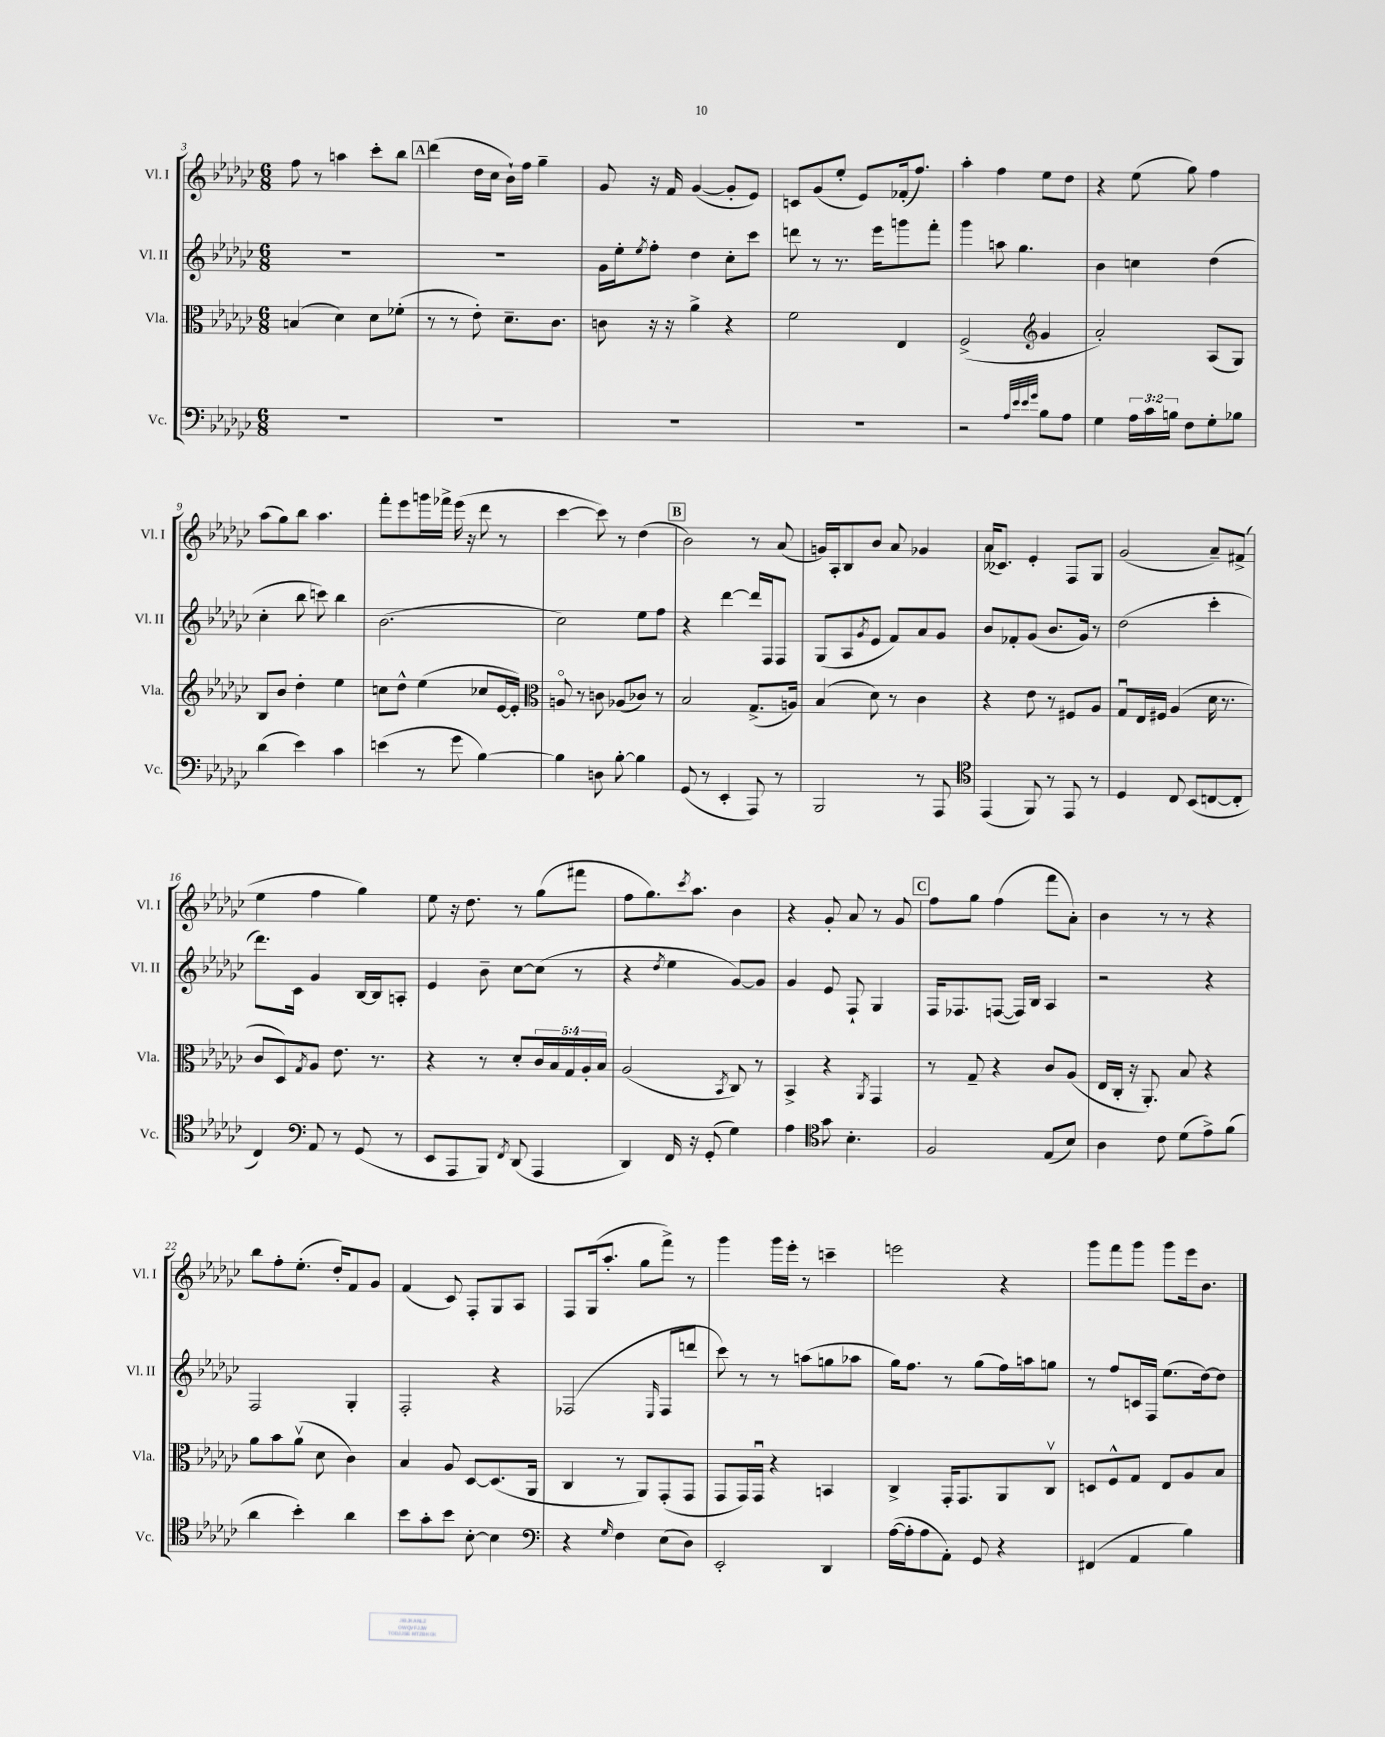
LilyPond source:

<<
\new StaffGroup <<
\new Staff = "s0" \with { instrumentName = "Vl. I" shortInstrumentName = "Vl. I" } {
    \clef treble \key ges \major \numericTimeSignature \time 6/8
    f''8 r8 a''4 ces'''8-. bes''8 |
    \mark \markup { \box "A" } des'''4( des''16 ces''16 bes'16-!) f''16 ges''4-- |
    ges'8 r16 f'16 ges'4~( ges'8-. ees'8) |
    c'8 ges'8( ees''8-. ees'8) fes'16-.( f''8.) |
    aes''4-. f''4 ees''8 des''8 |
    r4 ees''8( ges''8) f''4 |
    aes''8( ges''8) bes''8 aes''4. |
    f'''8-. ees'''8 g'''16 fes'''16-> ees'''16( r16 des'''8 r8 |
    ces'''4~ ces'''8) r8 des''4( |
    \mark \markup { \box "B" } bes'2) r8 aes'8( |
    g'16) aes16-. bes8 bes'8 aes'8 ges'4 |
    aes'16( ceses'8.) ees'4-. f8 ges8 |
    ges'2( aes'8--) fis'8->( |
    ees''4 f''4 ges''4) |
    ees''8 r16 des''8. r8 ges''8( fis'''8 |
    f''8 ges''8.) \acciaccatura { ces'''8 } aes''8. bes'4 |
    r4 ges'8-. aes'8 r8 ges'8 |
    \mark \markup { \box "C" } f''8 ges''8 f''4( f'''8 aes'8-.) |
    bes'4 r8 r8 r4 |
    bes''8 f''8-. ees''8.-.( des''16-.) f'8 ges'8 |
    f'4( ces'8) f8-. ges8 aes8 |
    f8 ges16( aes''8.-. ges''8 f'''8->) r8 |
    ges'''4 ges'''16 ees'''16-. r8 c'''4-- |
    e'''2 r4 |
    ges'''8 f'''8 ges'''8 ges'''8 ees'''16 bes'8. \bar "|." |
}
\new Staff = "s1" \with { instrumentName = "Vl. II" shortInstrumentName = "Vl. II" } {
    \clef treble \key ges \major \numericTimeSignature \time 6/8
    R2. |
    \mark \markup { \box "A" } R2. |
    ges'16 ees''16-. \acciaccatura { ees''8 } f''8-. des''4 ces''8-. ces'''8 |
    d'''8 r8 r8. ees'''16 g'''8 f'''8-. |
    ges'''4 a''8 ges''4. |
    bes'4 c''4 des''4( |
    ces''4-. bes''8 c'''8) bes''4 |
    bes'2.( |
    ces''2) ees''8 f''8 |
    \mark \markup { \box "B" } r4 des'''4~ des'''16 f16 f8 |
    ges8( aes8 \acciaccatura { ges'8 } ees'8 f'8) aes'8 ges'8 |
    bes'8 fes'8-. ges'8( bes'8. ges'16) r8 |
    des''2( ces'''4-. |
    des'''8.) ces'16 ges'4 bes16~ bes16 a8-. |
    ees'4 bes'8-- ces''8~ ces''8( r8 |
    r4 \acciaccatura { des''8 } ees''4 ges'8~) ges'8 |
    ges'4 ees'8 f8-! ges4 |
    \mark \markup { \box "C" } f16 fes8. f8~( f16) bes16 aes4 |
    r2 r4 |
    f2 ges4-. |
    f2-. r4 |
    fes2( \grace { ees16 } fes8 d'''8 |
    ces'''8) r8 r8 a''8( g''8 aes''8 |
    ges''16) f''8. r8 ges''8( f''16) a''16 g''8 |
    r8 f''8 c'16 f16 ees''8.( des''16~) des''8 \bar "|." |
}
\new Staff = "s2" \with { instrumentName = "Vla." shortInstrumentName = "Vla." } {
    \clef alto \key ges \major \numericTimeSignature \time 6/8 \override Staff.TupletNumber.text = #tuplet-number::calc-fraction-text
    b4( des'4) des'8 fes'8-.( |
    \mark \markup { \box "A" } r8 r8 ees'8-.) des'8.-- ces'8. |
    c'8 r16 r16 aes'4-> r4 |
    f'2 ees4 |
    f2->( \clef treble ges'4 |
    aes'2-.) aes8( ges8) |
    bes8 bes'8 des''4-. ees''4 |
    c''8 des''8-^ ees''4( ces''8 ees'16~ ees'16-.) |
    \clef alto a8\flageolet r8 c'8 aes8( ces'8) r8 |
    \mark \markup { \box "B" } bes2 ges8.->( a16) |
    bes4( des'8) r8 ces'4 |
    r4 ees'8 r8 fis8 aes8 |
    ges8\downbow ees16 fis16 aes4( des'16 r8. |
    ces'8 des8) \acciaccatura { ges8 } aes8 ees'8. r8. |
    r4 r8 des'8-. \tuplet 5/4 { ces'16 bes16 ges16 aes16-. bes16 } |
    aes2( \acciaccatura { bes,8 } ces8) r8 |
    bes,4-> r4 \acciaccatura { aes,8 } ges,4 |
    \mark \markup { \box "C" } r8 ges8-- r4 ces'8 aes8( |
    ees16 ces16-. r16 aes,8.-.) bes8 r4 |
    aes'8 bes'8 aes'8\upbow( des'8 ces'4) |
    bes4 aes8 des8~ des8.( aes,16 |
    ces4 r8 aes,8) ges,8-.( ges,8 |
    ges,8 ges,16) ges,16\downbow r4 b,4 |
    ces4-> ges,16-. ges,8. aes,8 ces8\upbow |
    d8 f8-^ ges8 ees8 aes8 bes8 \bar "|." |
}
\new Staff = "s3" \with { instrumentName = "Vc." shortInstrumentName = "Vc." } {
    \clef bass \key ges \major \numericTimeSignature \time 6/8 \override Staff.TupletNumber.text = #tuplet-number::calc-fraction-text
    R2. |
    \mark \markup { \box "A" } R2. |
    R2. |
    R2. |
    r2 \grace { aes32 ees'32 ees'32 ges'32 } bes8 aes8 |
    ges4 \tuplet 3/2 { aes16 ces'16 b16 } f8 ges8-. bes8 |
    des'4( ees'4) ces'4 |
    e'4( r8 ges'8 bes4~) |
    bes4 d8 bes8~-. bes4 |
    \mark \markup { \box "B" } ges,8( r8 ees,4-. aes,,8) r8 |
    bes,,2 r8 aes,,8 |
    \clef tenor ees,4( f,8) r8 ees,8 r8 |
    des4 ces8 bes,8( c8~ c8-. |
    ces4) \clef bass aes,8 r8 ges,8( r8 |
    ees,8 aes,,8 bes,,8) \acciaccatura { f,8 } des,8( aes,,4 |
    des,4) f,16 r16 ges,8-.( ges4) |
    aes4 \clef tenor ges'8 bes4.-. |
    \mark \markup { \box "C" } f2 ees8( bes8) |
    aes4 ces'8 des'8( ees'8->) f'8( |
    aes'4 bes'4-.) aes'4 |
    bes'8 ges'8-. bes'8 bes8~-. bes4 |
    \clef bass r4 \grace { ges16 } f4 ees8( des8) |
    ees,2-. des,4 |
    aes16~( aes16-. aes8 aes,8-.) ges,8 r4 |
    fis,4( aes,4 bes4) \bar "|." |
}
>>
>>
\layout { \context { \Score currentBarNumber = #3 } }
